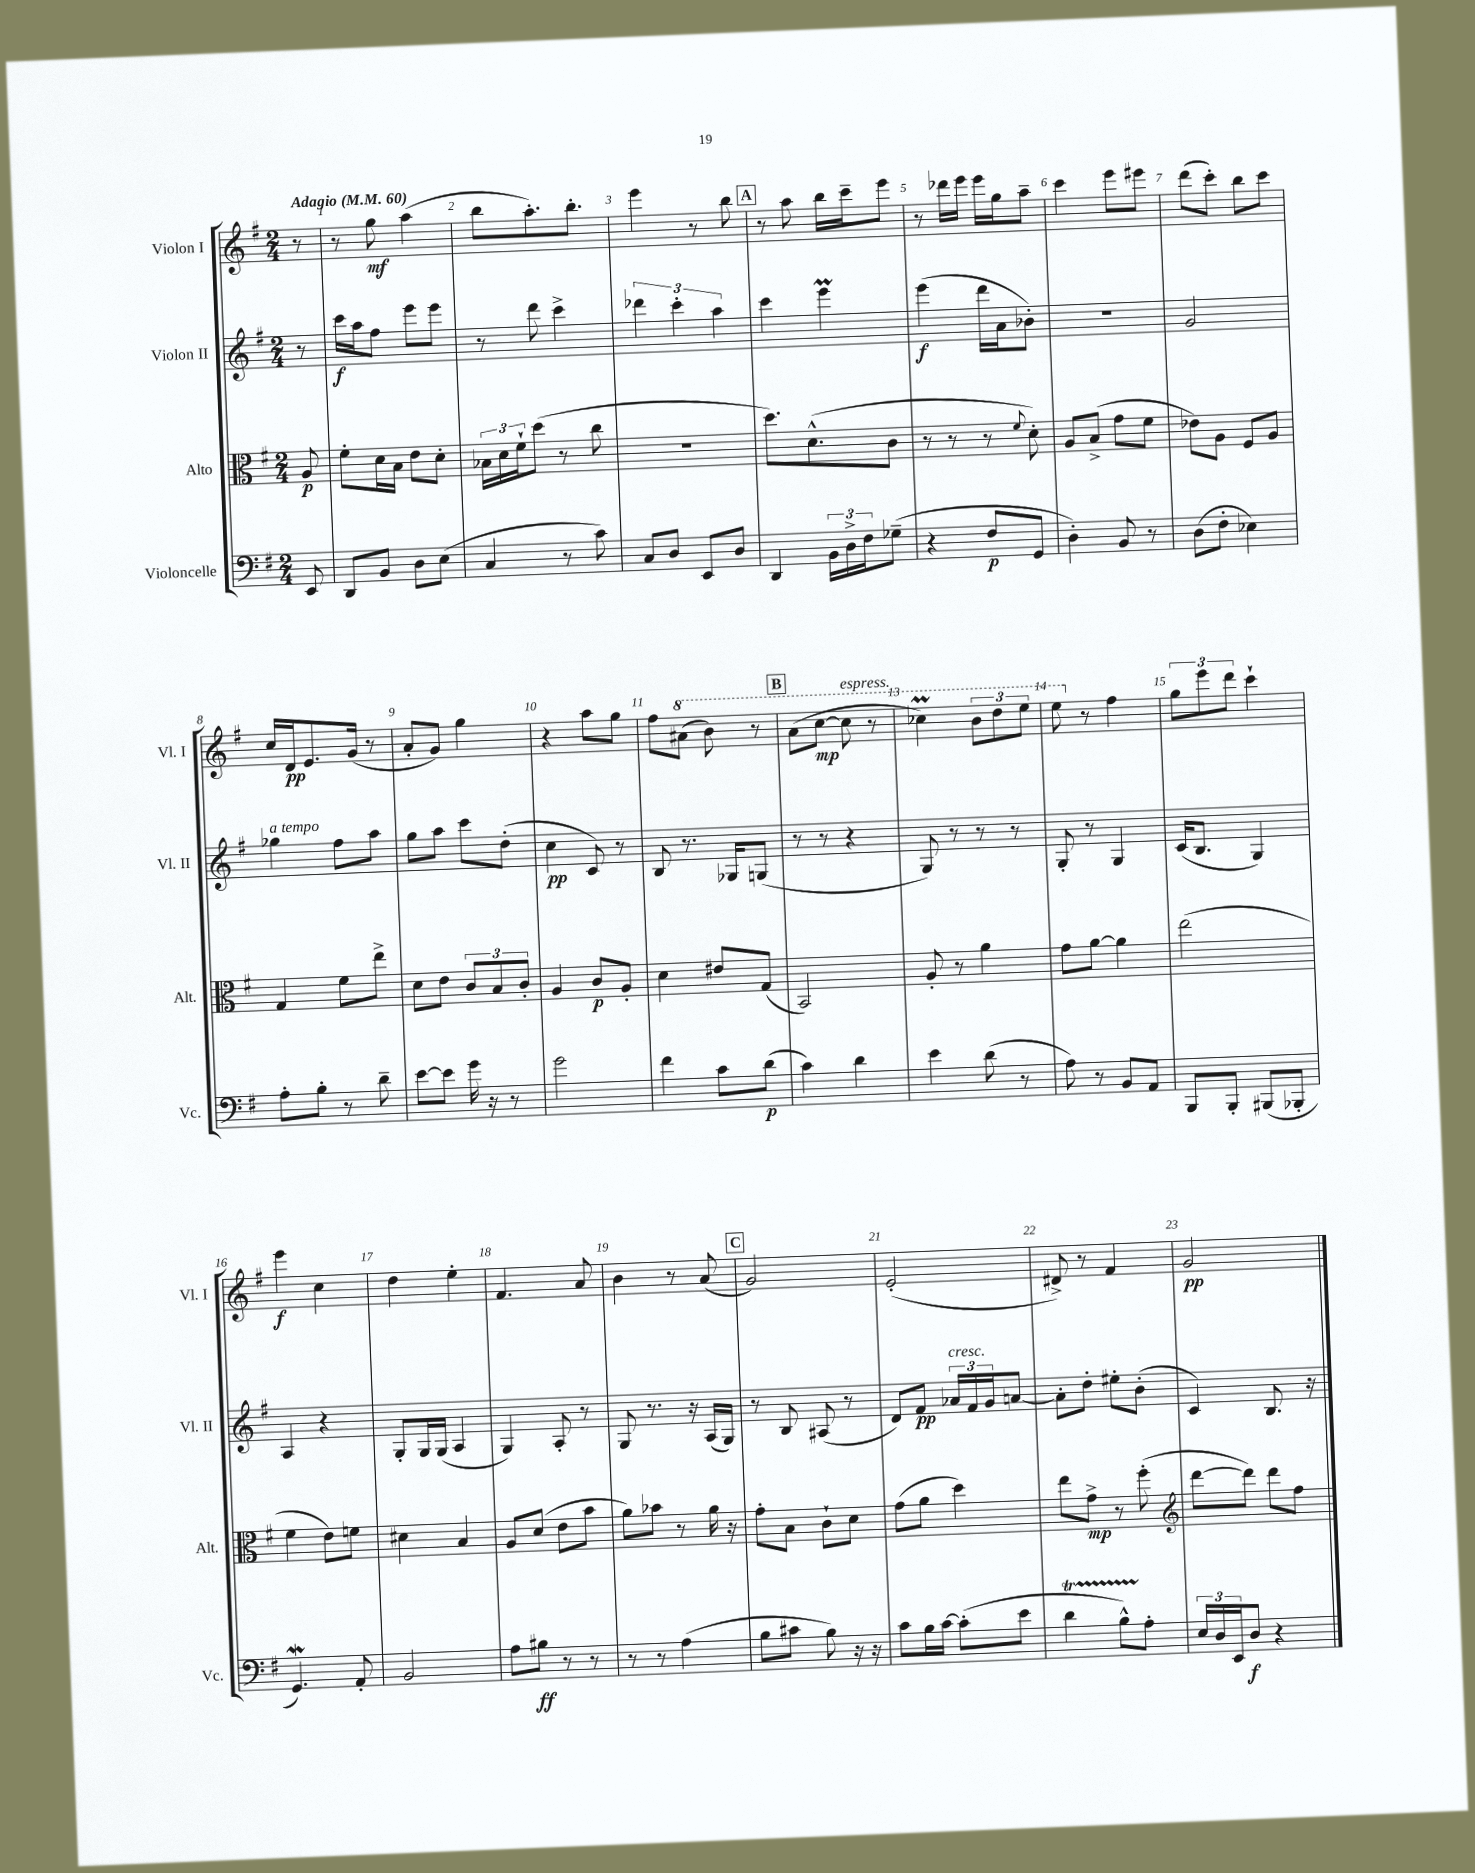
<<
\new StaffGroup <<
\new Staff = "s0" \with { instrumentName = "Violon I" shortInstrumentName = "Vl. I" } {
    \clef treble \key g \major \numericTimeSignature \time 2/4 \partial 8 \tempo "Adagio" 4 = 60
    r8 |
    r8 g''8\mf a''4( |
    b''8 a''8.-.) b''8.-. |
    e'''4 r8 b''8 |
    \mark \markup { \box "A" } r8 a''8 b''16 c'''16-- e'''8 |
    r8 des'''16 e'''16 e'''16 g''16 a''8-- |
    c'''4 e'''8 eis'''8 |
    d'''8( c'''8-.) b''8 c'''8 |
    c''16 d'16\pp e'8. g'16( r8 |
    a'8-. g'8) g''4 |
    r4 a''8 g''8 |
    fis''8 \ottava #1 ais''8( b''8) r8 |
    \mark \markup { \box "B" } a''8( c'''8~\mp c'''8^\markup { \italic "espress." } r8 |
    ces'''4\prall) \tuplet 3/2 { b''8 d'''8 e'''8 } |
    e'''8 \ottava #0 r8 fis''4 |
    \tuplet 3/2 { g''8 e'''8 d'''8 } c'''4-! |
    e'''4\f c''4 |
    d''4 e''4-. |
    fis'4. a'8 |
    b'4 r8 a'8( |
    \mark \markup { \box "C" } g'2) |
    e'2-.( |
    dis'8->) r8 fis'4 |
    g'2\pp \bar "|." |
}
\new Staff = "s1" \with { instrumentName = "Violon II" shortInstrumentName = "Vl. II" } {
    \clef treble \key g \major \numericTimeSignature \time 2/4 \partial 8
    r8 |
    c'''16\f a''16 fis''8 e'''8 e'''8 |
    r8 d'''8 c'''4-> |
    \tuplet 3/2 { des'''4 c'''4-. a''4 } |
    \mark \markup { \box "A" } c'''4 e'''4\prall |
    e'''4\f( d'''16 a'16 bes'8-.) |
    r2 |
    g'2 |
    ges''4^\markup { \italic "a tempo" } fis''8 a''8 |
    g''8 a''8 c'''8 d''8-.( |
    c''4\pp c'8) r8 |
    b8 r8. ges16 g8( |
    \mark \markup { \box "B" } r8 r8 r4 |
    g8) r8 r8 r8 |
    g8-. r8 g4 |
    c'16( b8. g4) |
    a4 r4 |
    g8-. g16 g16( a4 |
    g4) a8-. r8 |
    g8 r8. r16 a16( g16) |
    \mark \markup { \box "C" } r8 b8 ais8( r8 |
    d'8) fis'8\pp \tuplet 3/2 { aes'16^\markup { \italic "cresc." } fis'16 g'16 } a'8~ |
    a'8-. d''8-. eis''8-. b'8-.( |
    c'4) b8. r16 \bar "|." |
}
\new Staff = "s2" \with { instrumentName = "Alto" shortInstrumentName = "Alt." } {
    \clef alto \key g \major \numericTimeSignature \time 2/4 \partial 8
    a8\p |
    fis'8-. d'16 b16 e'8 d'8-. |
    \tuplet 3/2 { bes16 d'16 fis'16-! } d''8( r8 c''8 |
    R2 |
    \mark \markup { \box "A" } d''8.) d'8.-^( c'8 |
    r8 r8 r8 \appoggiatura { fis'8 } d'8-.) |
    a8 b8->( g'8 fis'8 |
    ees'8) a8 fis8 a8 |
    g4 fis'8 e''8-> |
    d'8 e'8 \tuplet 3/2 { c'8 b8 c'8-. } |
    a4 c'8\p a8-. |
    d'4 eis'8 g8( |
    \mark \markup { \box "B" } b,2) |
    a8-. r8 a'4 |
    g'8 a'8~ a'4 |
    e''2( |
    fis'4 e'8) f'8 |
    dis'4 b4 |
    a8 d'8( e'8 b'8 |
    a'8) bes'8 r8 a'16 r16 |
    \mark \markup { \box "C" } g'8-. b8 c'8-! d'8 |
    g'8( a'8 d''4) |
    e''8 g'8->\mp r8 fis''8-.( |
    \clef treble d'''8~ d'''8) d'''8 fis''8 \bar "|." |
}
\new Staff = "s3" \with { instrumentName = "Violoncelle" shortInstrumentName = "Vc." } {
    \clef bass \key g \major \numericTimeSignature \time 2/4 \partial 8
    e,8 |
    d,8 b,8 d8 e8( |
    c4 r8 c'8) |
    c8 d8 e,8 d8 |
    \mark \markup { \box "A" } d,4 \tuplet 3/2 { b,16 d16-> fis16 } ges8--( |
    r4 fis8\p g,8 |
    d4-.) b,8 r8 |
    d8( fis8-. ees4) |
    a8-. b8-. r8 d'8-- |
    e'8~ e'8 g'16 r16 r8 |
    g'2 |
    fis'4 c'8 d'8\p( |
    \mark \markup { \box "B" } c'4) d'4 |
    e'4 d'8( r8 |
    a8) r8 b,8 a,8 |
    b,,8 b,,8-. bis,,8( bes,,8-. |
    g,4.\mordent) a,8-. |
    b,2 |
    a8 bis8\ff r8 r8 |
    r8 r8 a4( |
    \mark \markup { \box "C" } b8 cis'8 b8) r16 r16 |
    c'8 b16 c'16~ c'8-.( e'8 |
    d'4\startTrillSpan b8-^) a8-.\stopTrillSpan |
    \tuplet 3/2 { e16 d16 e,16 } d8\f r4 \bar "|." |
}
>>
>>
\layout { \context { \Score \override BarNumber.break-visibility = ##(#f #t #t) barNumberVisibility = #all-bar-numbers-visible } }
